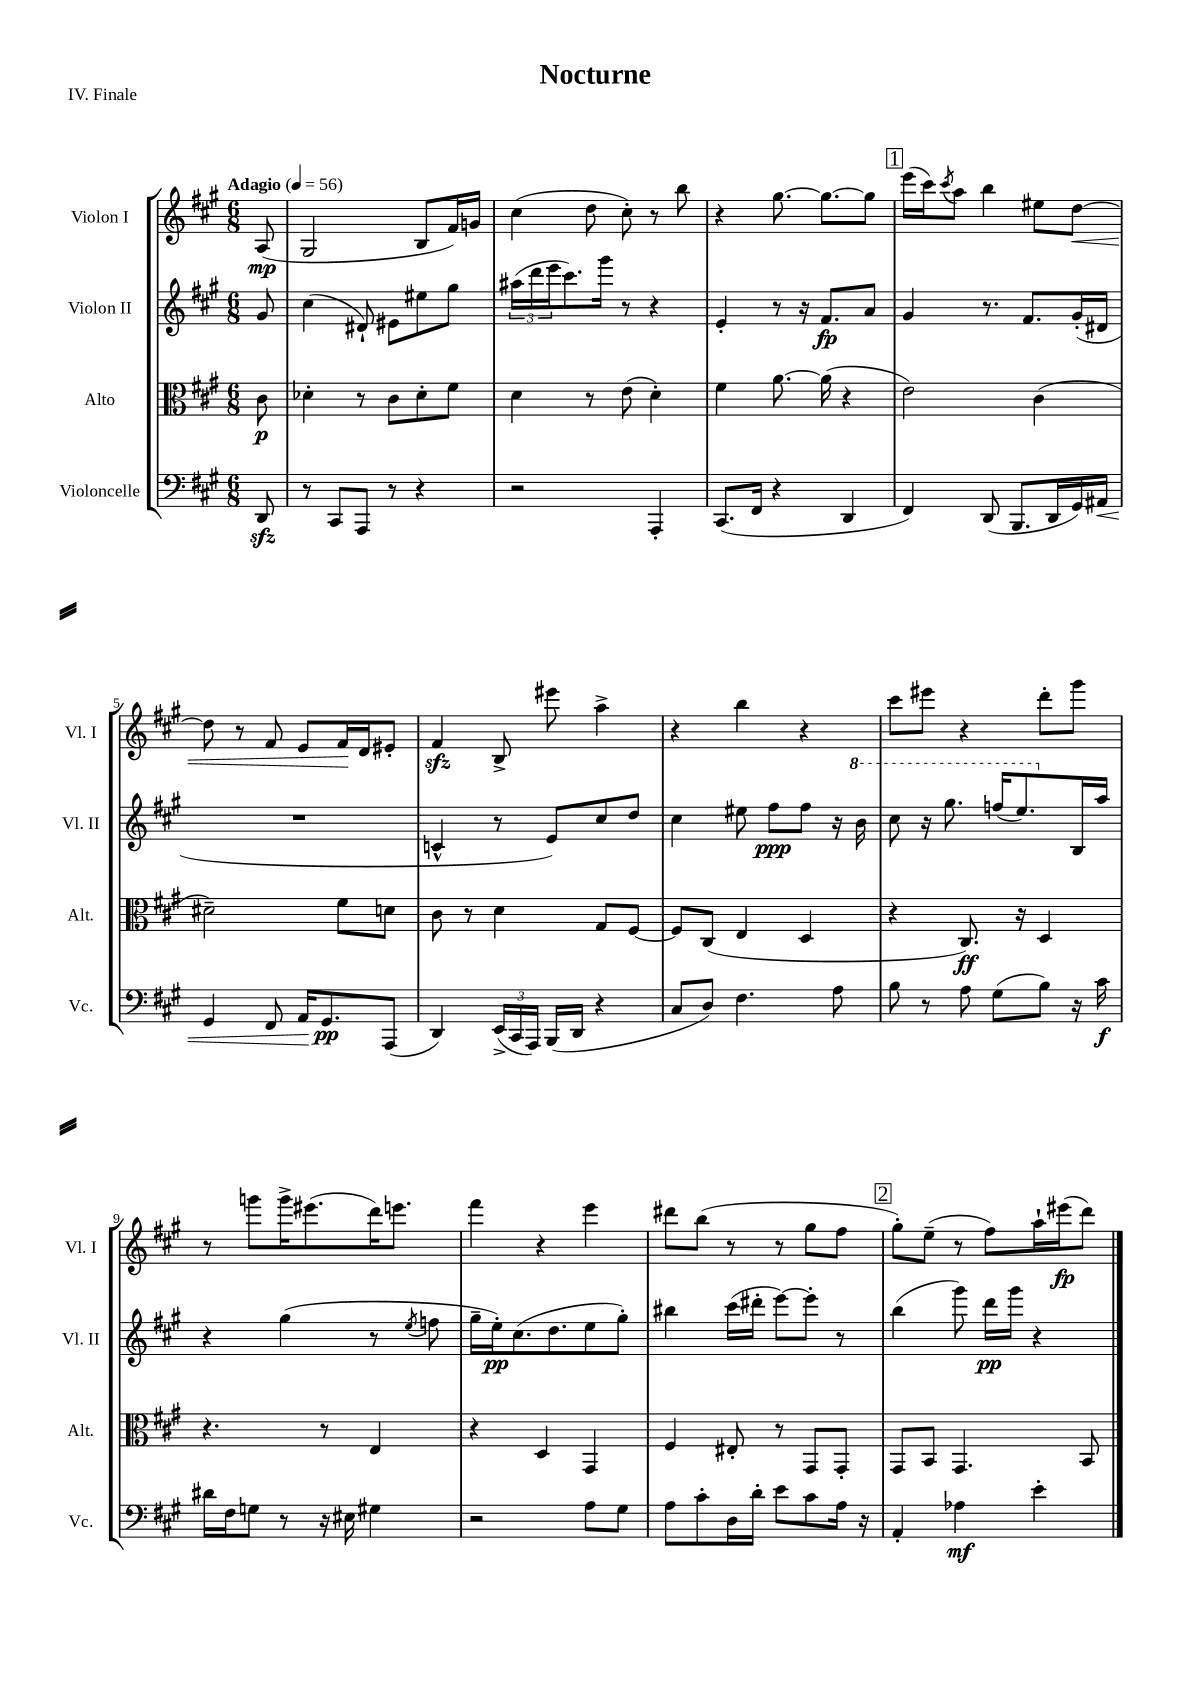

**kern	**kern	**kern	**kern
*staff4	*staff3	*staff2	*staff1
*clefF4	*clefC3	*clefG2	*clefG2
*k[f#c#g#]	*k[f#c#g#]	*k[f#c#g#]	*k[f#c#g#]
*M6/8	*M6/8	*M6/8	*M6/8
*MM56	*MM56	*MM56	*MM56
8DD	8c#	8g#	(8A
=	=	=	=
8r	4d-'	(4cc#	2G#
8CC#	.	.	.
8AAA	8r	8d#`)	.
8r	8c#	8e#	.
4r	8d-'	8ee#	8B
.	8f#	8gg#	16f#)
.	.	.	16g
=	=	=	=
2r	4d	(24aa#	(4cc#
.	.	24ddd	.
.	.	24eee	.
.	.	8.ccc#)	.
.	8r	.	8dd
.	.	16ggg#	.
.	(8e	8r	8cc#')
4AAA'	4d')	4r	8r
.	.	.	8bb
=	=	=	=
(8.CC#	4f#	4e'	4r
16FF#	.	.	.
4r	[8.a	8r	[8.gg#
.	.	16r	.
.	(16a]	8.f#	8.gg#_
4DD	4r	.	.
.	.	8a	8gg#]
=	=	=	=
4FF#)	2e)	4g#	(16eee
.	.	.	16ccc#)
.	.	.	8qccc#
.	.	.	8aa
(8DD	.	8.r	4bb
8.BBB	.	.	.
.	.	8.f#	.
.	(4c#	.	8ee#
16DD	.	.	.
16GG#)	.	(16g#'	[8dd
16AA#	.	16d#	.
=	=	=	=
4GG#	2d#~)	2.r	8dd]
.	.	.	8r
8FF#	.	.	8f#
16AA	.	.	8e
8.GG#	.	.	.
.	8f#	.	16f#
.	.	.	16d
(8AAA	8d	.	8e#'
=	=	=	=
4DD)	8c#	4c^^	4f#
.	8r	.	.
(24EE^	4d	8r	8B^
24CC#	.	.	.
24AAA)	.	.	.
(16BBB	.	8e)	8eee#
16DD	.	.	.
4r	8G#	8cc#	4aa^
.	[8F#	8dd	.
=	=	=	=
8C#	8F#]	4cc#	4r
8D)	(8C#	.	.
4.F#	4E	8ee#	4bb
.	.	8ff#	.
.	4D	8ff#	4r
8A	.	16r	.
.	.	16bb	.
=	=	=	=
8B	4r	8ccc#	8ccc#
8r	.	16r	8eee#
.	.	8.ggg#	.
8A	8.C#)	.	4r
(8G#	.	(16fff	.
.	16r	8.eee)	.
8B)	4D	.	8ddd'
16r	.	16B	8ggg#
16c#	.	16aa	.
=	=	=	=
16d#	4.r	4r	8r
16F#	.	.	.
8G	.	.	8ggg
8r	.	(4gg#	16ggg^
.	.	.	(8.eee#
16r	8r	.	.
16E#	.	.	.
4G#	4E	8r	16ddd)
.	.	.	8.eee
.	.	8qee	.
.	.	8ff	.
=	=	=	=
2r	4r	16gg#~	4fff#
.	.	16ee')	.
.	.	(8.cc#	.
.	4D	.	4r
.	.	8.dd	.
8A	4GG#	8ee	4eee
8G#	.	8gg#')	.
=	=	=	=
8A	4F#	4bb#	8ddd#
8c#'	.	.	(8bb
16D	8E#'	(16ccc#	8r
16d'	.	16ddd#'	.
8e	8r	[8eee)	8r
8c#	8GG#	8eee']	8gg#
16A	8GG#'	8r	8ff#
16r	.	.	.
=	=	=	=
4AA'	8GG#	(4bb	8gg#')
.	8BB	.	(8ee~
4A-	4.GG#	8ggg#)	8r
.	.	16ddd	8ff#)
.	.	16ggg#	.
4e'	.	4r	16aa`
.	.	.	(16eee#
.	8BB	.	8ddd)
==	==	==	==
*-	*-	*-	*-
